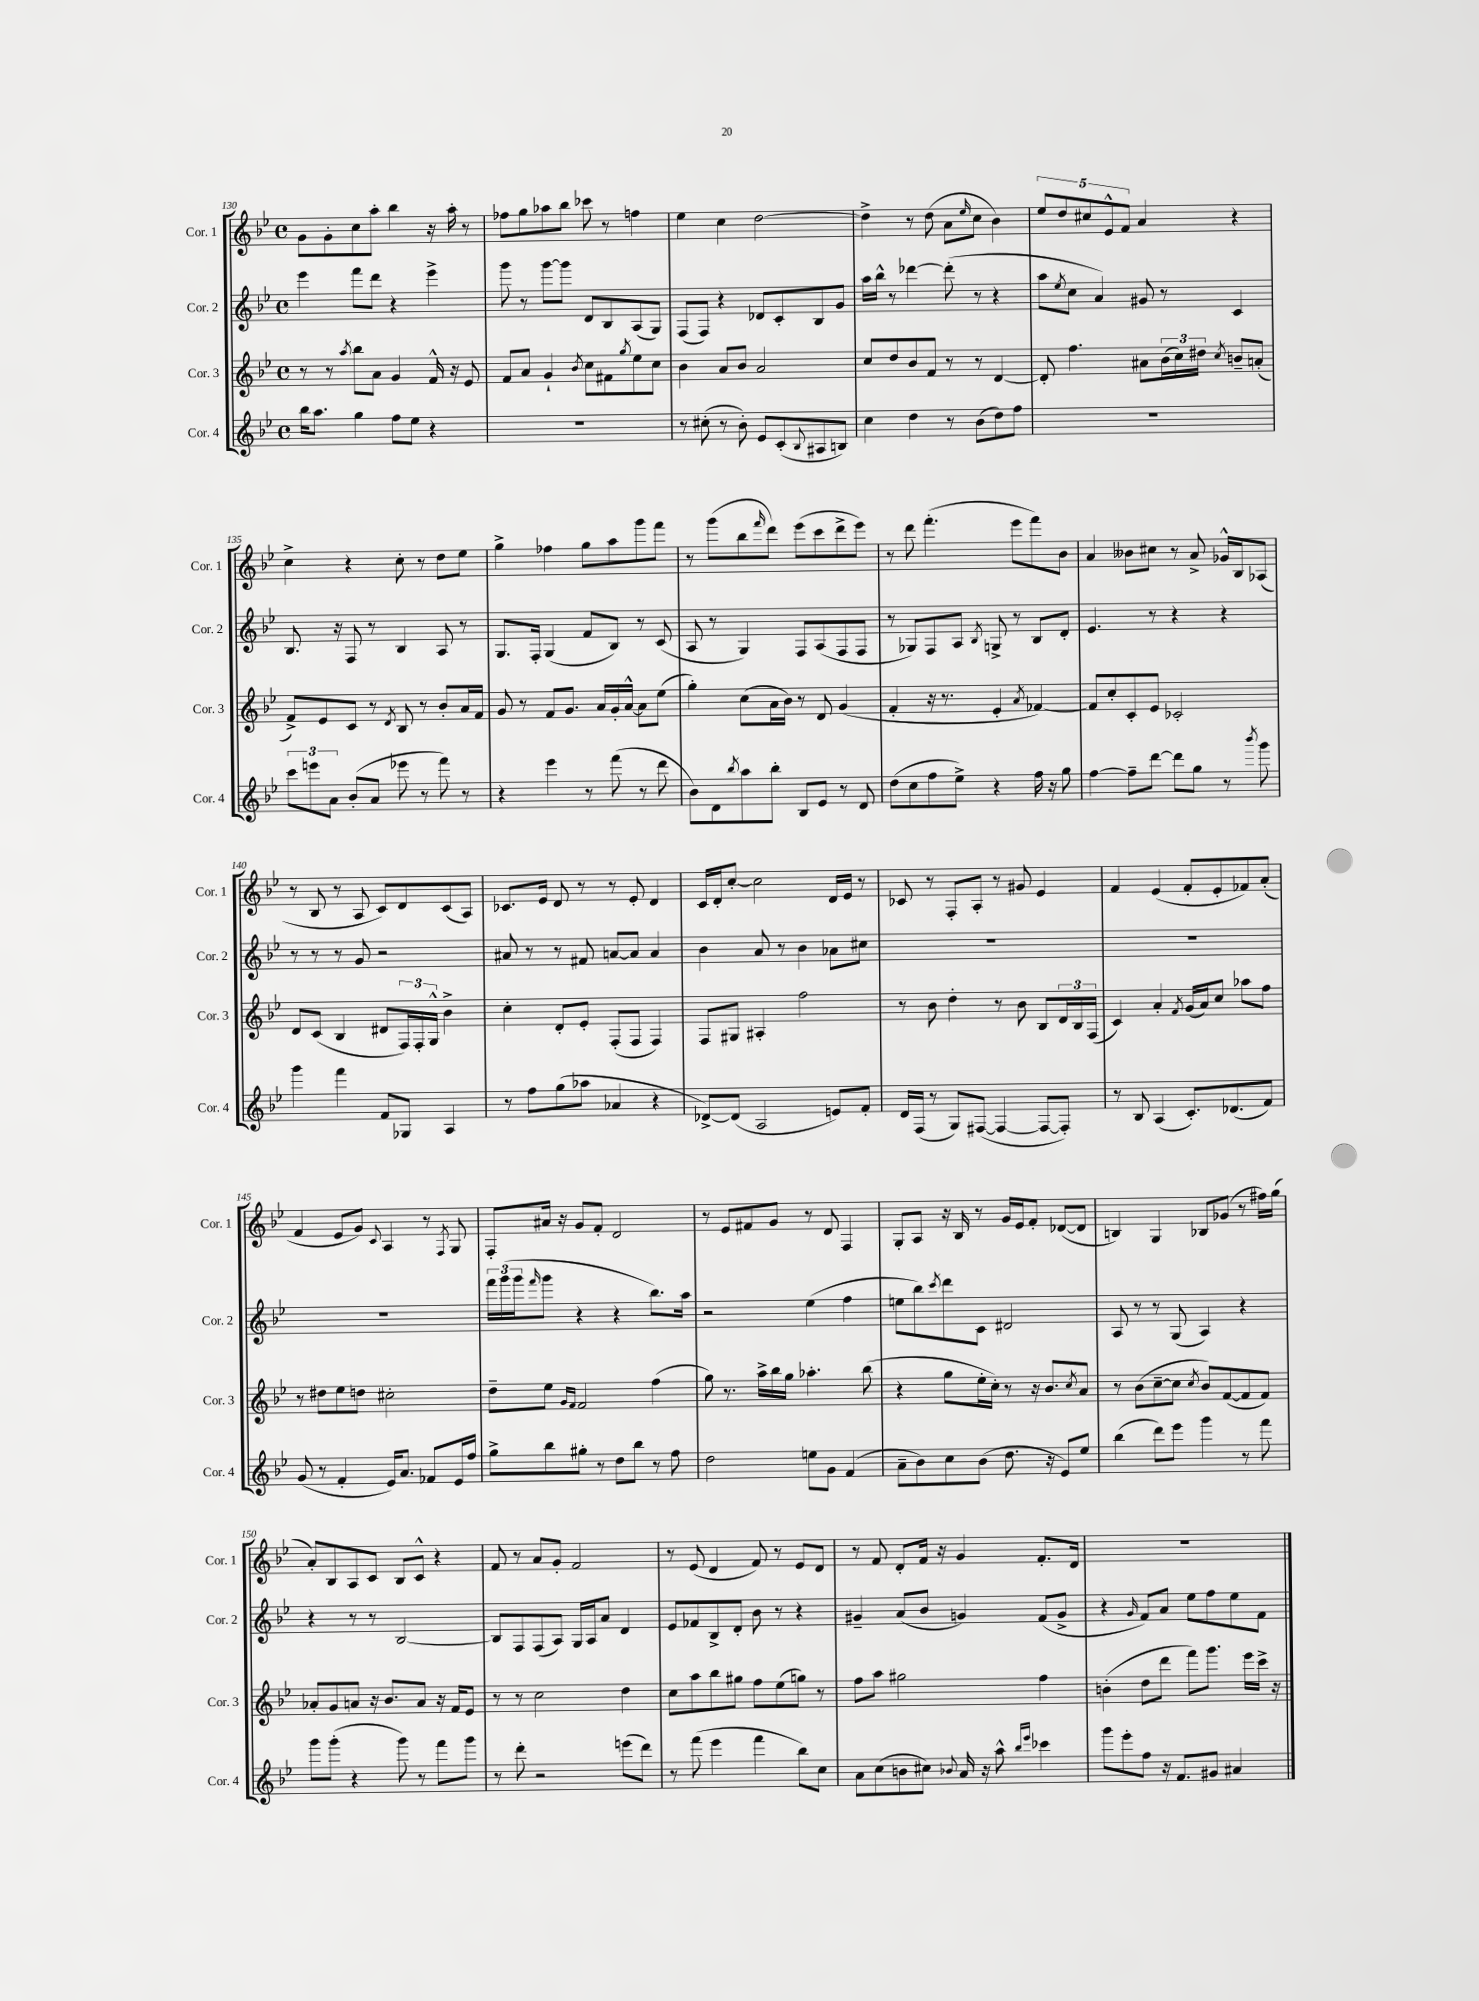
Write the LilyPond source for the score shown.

<<
\new StaffGroup <<
\new Staff = "s0" \with { instrumentName = "Cor. 1" shortInstrumentName = "Cor. 1" } {
    \clef treble \key bes \major \defaultTimeSignature \time 4/4
    g'8 g'8-. c''8 a''8-. bes''4 r16 a''16-. r8 |
    fes''8 g''8 aes''8 bes''8 ces'''8 r8 f''4 |
    ees''4 c''4 d''2~ |
    d''4-> r8 d''8( a'8 \grace { ees''16 } c''8 bes'4) |
    \tuplet 5/4 { ees''8 d''8 cis''8 ees'8-^ f'8 } a'4 r4 |
    c''4-> r4 c''8-. r8 d''8 ees''8 |
    g''4-> fes''4 g''8 a''8 g'''8 f'''8 |
    r8 g'''8( bes''8 \grace { f'''16 } d'''8) ees'''8( c'''8 d'''8-> ees'''8) |
    r8 d'''8 f'''4.-.( ees'''8 f'''8) bes'8 |
    a'4 beses'8 cis''8 r8 a'8-> ges'16-^ bes16 aes8( |
    r8 bes8 r8 a8 c'8) d'8 c'8( a8) |
    ces'8. ees'16 d'8 r8 r8 ees'8-. d'4 |
    c'16 d'16-. c''8~-. c''2 d'16 ees'16 r8 |
    ces'8 r8 f8-. a8-. r8 gis'8 ees'4 |
    f'4 ees'4( f'8-. ees'8-. fes'8) a'8-.( |
    f'4 ees'8 g'8) \appoggiatura { c'8 } a4 r8 \acciaccatura { f8 } g8 |
    f8-. ais'16 r16 g'8 f'8-. d'2 |
    r8 ees'8 fis'8 g'8 r8 d'8 f4 |
    g8-. a8 r16 bes16 r8 g'16 ees'16 f'8-. des'8~( des'8 |
    b4) g4 bes8 ges'8( r8 fis''16) g''16( |
    a'8-.) bes8 a8 c'8 bes8 c'8-^ r4 |
    f'8 r8 a'8 g'8-. f'2 |
    r8 ees'8( d'4 f'8) r8 ees'8 d'8 |
    r8 f'8 d'8-. f'16 r16 g'4 f'8.-. d'16 |
    R1 \bar "|." |
}
\new Staff = "s1" \with { instrumentName = "Cor. 2" shortInstrumentName = "Cor. 2" } {
    \clef treble \key bes \major \defaultTimeSignature \time 4/4
    ees'''4 f'''8 d'''8 r4 ees'''4-> |
    g'''8 r8 g'''8~ g'''8 d'8 bes8 a8( g8) |
    f8( f8) r4 des'8 c'8-. bes8 g'8 |
    a''16 bes''16-^ r8 des'''4~ des'''8-.( r8 r4 |
    a''8 \acciaccatura { ees''8 } c''8 a'4) gis'8 r8 c'4 |
    bes8. r16 f8 r8 bes4 a8 r8 |
    g8. f16-. g4( f'8 bes8) r8 c'8( |
    a8 r8 g4) f8 a8( f8 f8 |
    r8 ges8) f8 a8 \acciaccatura { bes8 } g8-> r8 bes8 d'8-. |
    ees'4. r8 r4 r4 |
    r8 r8 r8 g'8 r2 |
    ais'8 r8 r8 fis'8 a'8~ a'8 a'4 |
    bes'4 a'8 r8 bes'4 aes'8 cis''8 |
    R1 |
    R1 |
    R1 |
    \tuplet 3/2 { f'''16 g'''16( g'''16 } \grace { f'''16 } g'''8 r4 r4 bes''8.) a''16 |
    r2 ees''4( f''4 |
    e''8 bes''8) \acciaccatura { c'''8 } d'''8 c'8 dis'2 |
    a8 r8 r8 g8( a4) r4 |
    r4 r8 r8 bes2~ |
    bes8 f8 f8( a8) g16 a16 a'8 d'4 |
    ees'8 fes'8 bes8-> d'8-. bes'8 r8 r4 |
    gis'4-- a'8( bes'8 g'4) f'8( g'8-> |
    r4 \grace { g'16 } f'8) a'8 ees''8 f''8 ees''8 f'8 \bar "|." |
}
\new Staff = "s2" \with { instrumentName = "Cor. 3" shortInstrumentName = "Cor. 3" } {
    \clef treble \key bes \major \defaultTimeSignature \time 4/4
    r8 r8 \acciaccatura { a''8 } bes''8 a'8 g'4 f'16-^ r16 ees'8 |
    f'8 a'8 g'4-! \acciaccatura { bes'8 } c''8 fis'8 \acciaccatura { g''8 } ees''8 c''8 |
    bes'4 a'8 bes'8 a'2 |
    c''8 d''8 bes'8 f'8 r8 r8 d'4~ |
    d'8-. f''4. ais'8 \tuplet 3/2 { bes'16( c''16) dis''16 } \acciaccatura { c''8 } b'8-- a'8-.( |
    f'8->) ees'8 c'8 r8 \acciaccatura { d'8 } bes8 r8 bes'8-. a'16 f'16 |
    g'8 r8 f'8 g'8. a'16 g'16-. a'16~-^ a'8 ees''8( |
    g''4-.) c''8( a'16 bes'16) r8 d'8 g'4( |
    f'4-. r16 r8. ees'4-. \acciaccatura { a'8 } fes'4~) |
    fes'8 c''8-. c'8-. ees'8 ces'2-. |
    d'8 c'8( bes4 dis'8 \tuplet 3/2 { f16) f16-. g16-^ } bes'4-> |
    c''4-. d'8-. ees'8-. f8-.( f8 f4) |
    f8 gis8 ais4-. f''2 |
    r8 bes'8 d''4-. r8 bes'8 bes8 \tuplet 3/2 { d'16 bes16 f16( } |
    c'4) a'4-. \acciaccatura { f'8 } g'16( a'16) c''8 aes''8 f''8 |
    r8 dis''8 ees''8 d''8 cis''2-. |
    d''8-- ees''8 \grace { g'16 f'16 } f'2 f''4( |
    g''8) r8. a''16-> bes''16 g''16 aes''4.-. bes''8( |
    r4 g''8 ees''16-. c''16-.) r8 r16 bes'8. \acciaccatura { c''8 } a'8 |
    r8 bes'8( c''8~-- c''8 \acciaccatura { c''8 } bes'8) f'8~( f'8 f'8) |
    aes'8-. g'8 a'8 r16 bes'8. a'8 r16 f'16 ees'8 |
    r8 r8 c''2 d''4 |
    c''8 a''8 bes''8 gis''8 f''8 ees''8( g''8) r8 |
    f''8 a''8 gis''2 f''4 |
    b'4-.( d''8 d'''8 f'''8) g'''8. ees'''16 c'''16-> r16 \bar "|." |
}
\new Staff = "s3" \with { instrumentName = "Cor. 4" shortInstrumentName = "Cor. 4" } {
    \clef treble \key bes \major \defaultTimeSignature \time 4/4
    bes''16 a''8. g''4 f''8 ees''8 r4 |
    R1 |
    r8 cis''8-.( r8 bes'8-.) ees'8 c'8-.( \appoggiatura { bes8 } ais8 b8) |
    c''4 d''4 r8 bes'8( d''8) f''8 |
    R1 |
    \tuplet 3/2 { c'''8 e'''8 a'8 } bes'8-.( a'8 ees'''8 r8 f'''8) r8 |
    r4 ees'''4 r8 f'''8( r8 d'''8 |
    bes'8) d'8 \acciaccatura { bes''8 } a''8 bes''8-. bes8 ees'8 r8 d'8 |
    d''8( c''8 f''8 ees''8->) r4 f''16 r16 g''8 |
    f''4~ f''8-- d'''8~ d'''8 g''8 r8 \acciaccatura { bes'''8 } g'''8 |
    g'''4 f'''4 f'8 ges8 a4 |
    r8 f''8 g''8( aes''8 aes'4 r4 |
    des'8~->) des'8( a2 e'8) f'8-. |
    d'16 f16( r8 g8) fis8~( fis4~ fis8~ fis8-.) |
    r8 bes8 a4( c'8.-.) des'8.( f'8) |
    g'8( r8 f'4-. ees'16) a'8. fes'8 ees'16 f''16 |
    g''8-> bes''8 gis''8-. r8 d''8 bes''8 r8 f''8 |
    d''2 e''8 g'8 f'4( |
    a'8-- bes'8) c''8 bes'8( d''8. r16 ees'8) ees''8 |
    bes''4( d'''8) ees'''8 g'''4 r8 f'''8 |
    g'''8 g'''8-.( r4 g'''8) r8 f'''8 g'''8 |
    r8 d'''8-. r2 e'''8( d'''8) |
    r8 f'''8( ees'''4 f'''4 bes''8) c''8 |
    a'8 c''8( b'8 cis''8) \appoggiatura { bes'8 } a'16 r16 a''8-^ \grace { bes''16 ees'''16 } ces'''4 |
    g'''8 ees'''8-. f''8 r16 f'8. gis'8 ais'4 \bar "|." |
}
>>
>>
\layout { \context { \Score currentBarNumber = #130 } }
